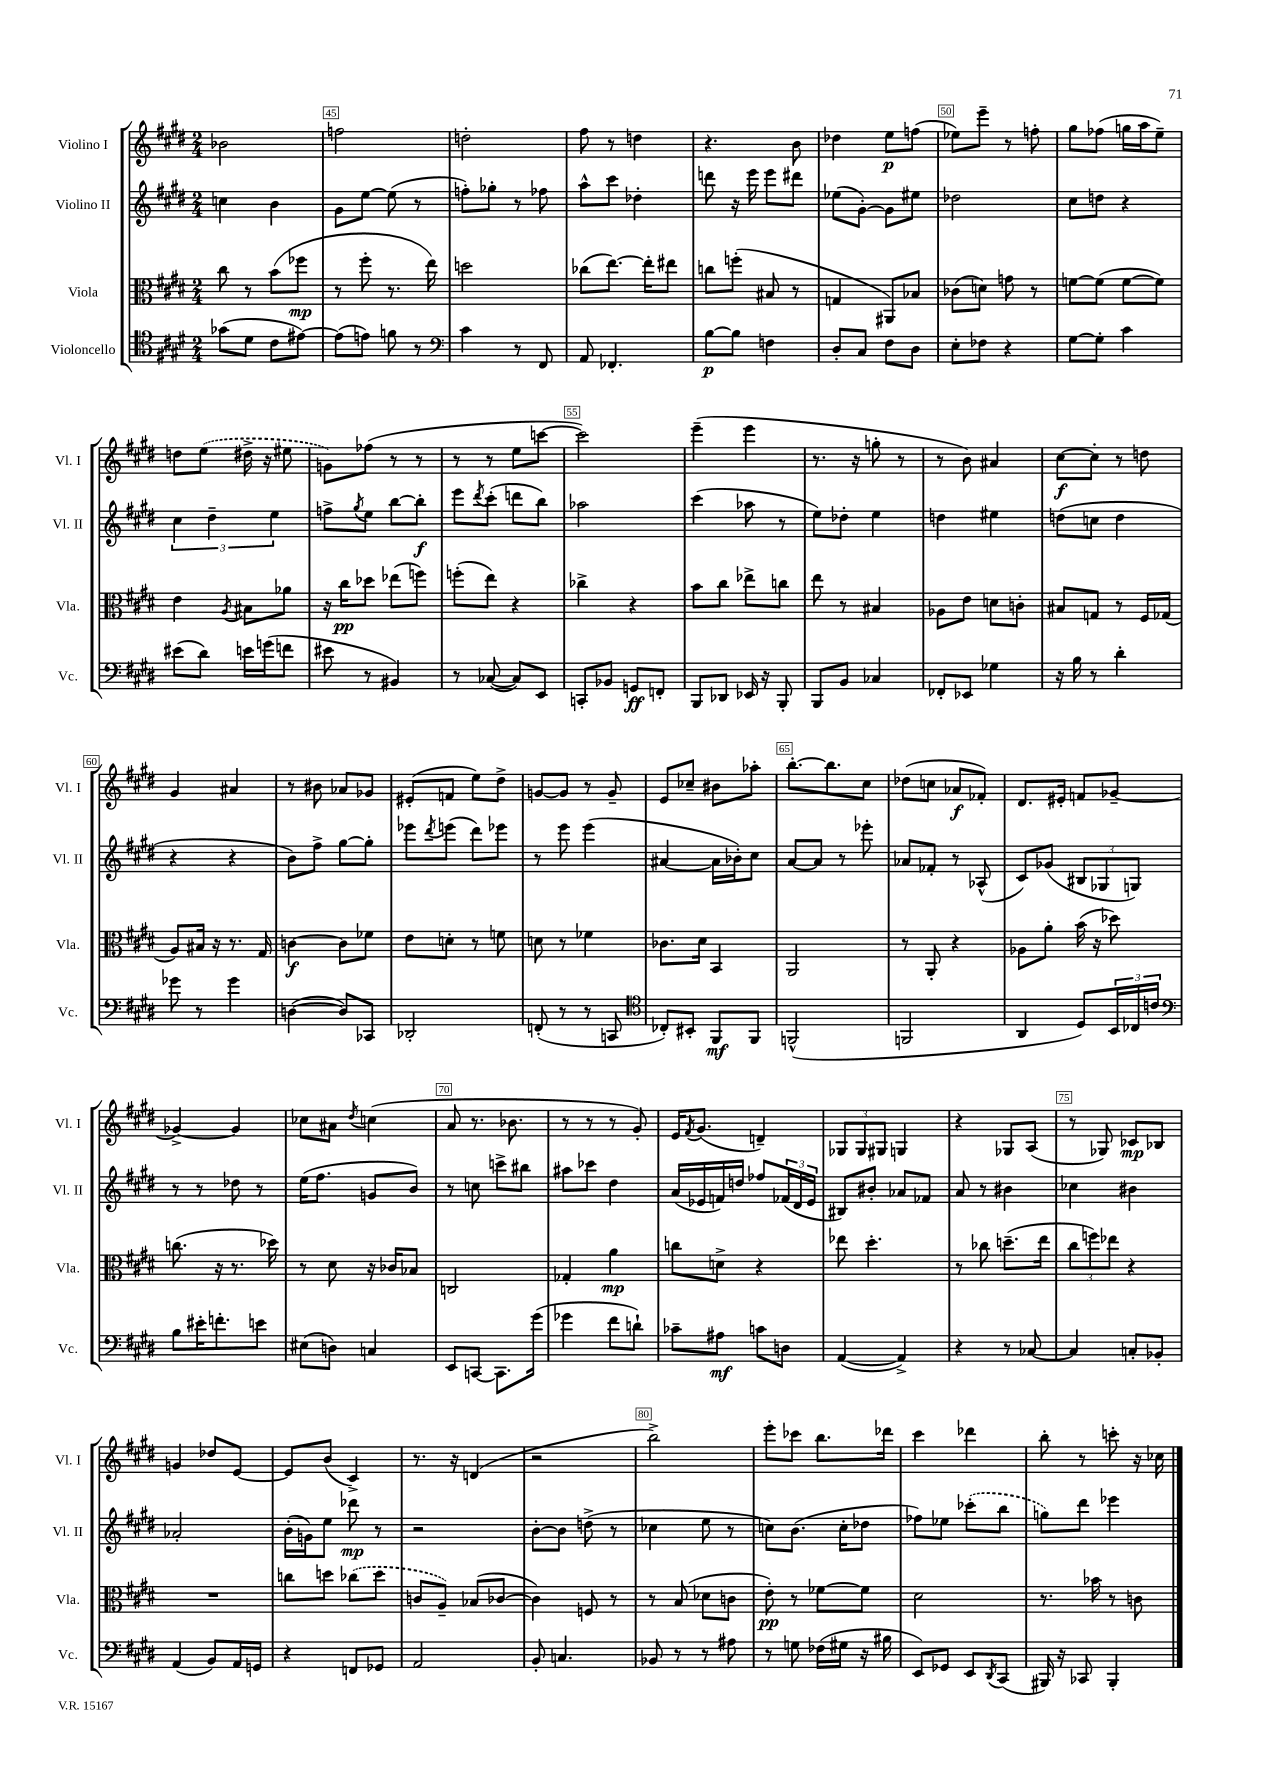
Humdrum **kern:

**kern	**kern	**kern	**kern
*staff4	*staff3	*staff2	*staff1
*clefC4	*clefC3	*clefG2	*clefG2
*k[f#c#g#d#]	*k[f#c#g#d#]	*k[f#c#g#d#]	*k[f#c#g#d#]
*M2/4	*M2/4	*M2/4	*M2/4
(8g-\L	8cc#\	4cc\	2b-\
8d#\J	8r	.	.
8c#\L	(8b\L	4b\	.
[8e#\J)	8ff-\J	.	.
=	=	=	=
(8e#\]L	8r	8g#\L	2ff\
8e\J)	8ff#'\	[8ee\J	.
8f\	8.r	(8ee\]	.
8r	.	8r	.
.	16ee\)	.	.
=	=	=	=
*clefF4	*	*	*
4c#\	2dd\	8ff'\L)	2dd'\
.	.	8gg-'\J	.
8r	.	8r	.
8FF#/	.	8ff-\	.
=	=	=	=
8AA/	(8cc-\L	8aa^^\L	8ff#\
4.FF-'/	[8.ee\J)	8ccc#\J	8r
.	.	4dd-'\	4dd\
.	16ee'\]LK	.	.
.	8ee#\J	.	.
=	=	=	=
[8B\L	8cc\L	8ddd\	4.r
8B\]J	(8ff'\J	16r	.
.	.	16eee\	.
4F\	8B#/	8eee\L	.
.	8r	8ddd#\J	8b\
=	=	=	=
8D#'/L	4G/	(8ee-\L	4dd-\
8C#/J	.	[8g#'\J)	.
8F#\L	8AA#/L)	8g#\]L	8ee\L
8D#\J	8B-/J	8ee#\J	(8ff\J
=	=	=	=
8E'\L	(8c-\L	2dd-\	8ee-\L)
8F-\J	8d\J)	.	8eee~\J
4r	8g\	.	8r
.	8r	.	8ff'\
=	=	=	=
[8G#\L	[8f\L	8cc#\L	8gg#\L
8G#'\]J	(8f\]J	8dd\J	(8ff-\J
4c#\	[8f\L	4r	16gg\LL
.	.	.	16aa\J
.	8f\]J)	.	8ee~\J)
=	=	=	=
(8e#\L	4e\	6cc#\	8dd\L
8d#\J)	.	.	(8ee\J
.	.	6dd#~\	.
.	8qA/	.	.
16e\LL	8B#\L	.	16dd#^\
(16g\J	.	.	16r
.	.	6ee\	.
8f\J	8a-\J	.	8ee#\
=	=	=	=
8e#\	16r	8ff^\L	8g\L)
.	16cc#\LK	.	.
.	.	8qgg#/	.
8r	8dd-\J	8ee\J	(8ff-\J
4BB#/)	(8ee-\L	[8bb\L	8r
.	8ff\J)	8bb'\]J	8r
=	=	=	=
8r	(8ff'\L	8eee\L	8r
.	.	8qddd#/	.
([8C-/	8ee\J)	(8ccc#'\J	8r
8C-/]L)	4r	8ddd\L	8ee\L
8EE/J	.	8bb\J)	[8ccc\J
=	=	=	=
8CC'/L	4cc-^\	2aa-\	2ccc\])
8BB-/J	.	.	.
8GG/L	4r	.	.
8FF'/J	.	.	.
=	=	=	=
8BBB/L	8b\L	(4ccc#\	(4eee~\
8DD-/J	8cc#\J	.	.
16EE-/	8ee-^\L	8aa-\	4eee\
16r	.	.	.
8BBB'/	8cc\J	8r	.
=	=	=	=
8BBB/L	8ee\	8ee\L)	8.r
8BB/J	8r	8dd-'\J	.
.	.	.	16r
4C-/	4B#/	4ee\	8gg'\
.	.	.	8r
=	=	=	=
8FF-'/L	8A-\L	4dd\	8r
8EE-/J	8e\J	.	8b\)
4G-\	8d\L	4ee#\	4a#/
.	8c'\J	.	.
=	=	=	=
16r	8B#/L	(8dd\L	[8cc#\L
16B\	.	.	.
8r	8G/J	8cc\J	8cc#'\]J
4d#'\	8r	4dd\	8r
.	16F#/LL	.	8dd\
.	(16G-/JJ	.	.
=	=	=	=
8g-\	8A/L)	4r	4g#/
8r	16B#/Jk	.	.
.	16r	.	.
4g-\	8.r	4r	4a#/
.	16G#/	.	.
=	=	=	=
([4D\	[4c\	8b\L)	8r
.	.	8ff#^\J	8b#\
8D/]L)	8c\]L	[8gg#\L	8a-/L
8CC-/J	8f-\J	8gg#'\]J	8g-/J
=	=	=	=
2DD-'/	8e\L	8eee-\L	(8e#'/L
.	.	8qddd#/	.
.	8d'\J	(8eee\J	8f/J
.	8r	8ddd#\L)	8ee\L)
.	8f\	8eee-\J	8dd#^\J
=	=	=	=
(8FF'/	8d\	8r	[8g/L
8r	8r	8eee\	8g/]J
8r	4f-\	(4eee\	8r
8CC/	.	.	8g~/
=	=	=	=
*clefC4	*	*	*
8C-'/L)	8.c-\L	[4a#/	8e/L
8BB#'/J	.	.	8cc-~/J
.	16d#\Jk	.	.
8FF#/L	4BB/	16a#\]LL	8b#\L
.	.	16b-'\J)	.
8FF#/J	.	8cc#\J	8aa-'\J
=	=	=	=
(2FF^^/	2AA/	[8a/L	[8.bb'\L
.	.	8a/]J	.
.	.	.	8.bb\]
.	.	8r	.
.	.	8eee-'\	8cc#\J
=	=	=	=
2FF/	8r	8a-/L	(8dd-\L
.	8AA'/	8f-'/J	8cc\J
.	4r	8r	8a-/L
.	.	(8A-^^/	8f-'/J)
=	=	=	=
4AA/	8A-\L	8c#/L)	8.d#/L
.	8a'\J	(8g-/J	.
.	.	.	16e#'/Jk
8D#/L)	(16b\	12B#/L	8f/L
.	16r	.	.
.	.	12G-/	.
24BB/L	8dd-\)	.	[8g-~/J
24C-/	.	12G/J)	.
24c/JJ	.	.	.
=	=	=	=
*clefF4	*	*	*
8B\L	(8.cc\	8r	4g-^/_
16e#'\K	.	8r	.
8.f'\	16r	.	.
.	8.r	8dd-\	4g-/]
8e\J	.	8r	.
.	16dd-\)	.	.
=	=	=	=
(8E#\L	8r	(16ee\LK	8cc-\L
.	.	8.ff#\J	.
8D\J)	8d#\	.	8a#\J
.	.	.	8qdd#/
4C/	16r	8g/L	(4cc\
.	16c-/LK	.	.
.	8B-/J	8b/J)	.
=	=	=	=
8EE/L	2C/	8r	8a/
[8CC/J	.	8cc\	8.r
8.CC\]L	.	8ccc^\L	.
.	.	.	8.b-\
.	.	8bb#\J	.
(16g#\Jk	.	.	.
=	=	=	=
4g-\	4G-'/	8aa#\L	8r
.	.	8ccc-\J	8r
8f#\L	4a\	4dd#\	8r
8d`\J)	.	.	8g#'/)
=	=	=	=
8c-~\L	8cc\L	(16a/LL	16e/LK
.	.	.	8qf#/
.	.	16e-/	(8.g#/J
8A#\J	8d^\J	16f/)	.
.	.	16dd/JJ	.
8c\L	4r	8ff-/L	4d~/)
8D\J	.	(24f-/L	.
.	.	24d#/	.
.	.	24e-/JJ	.
=	=	=	=
([4AA/	8ee-\	8B#/L)	12G-/L
.	.	.	12G-/
.	4.dd#'\	8b#'/J	.
.	.	.	12G#/J
4AA^/])	.	8a-/L	4G/
.	.	8f-/J	.
=	=	=	=
4r	8r	8a/	4r
.	8cc-\	8r	.
8r	(8.dd~\L	4b#\	8G-/L
[8C-/	.	.	(8A/J
.	16ee\Jk	.	.
=	=	=	=
4C-/]	12cc#\L	4cc-\	8r
.	12ff\)	.	.
.	.	.	8G-/)
.	12ee-\J	.	.
8C'/L	4r	4b#\	8c-/L
8BB-'/J	.	.	8B-/J
=	=	=	=
(4AA/	2r	2a-'/	4g/
8BB/L)	.	.	8dd-/L
16AA/L	.	.	[8e/J
16GG/JJ	.	.	.
=	=	=	=
4r	8cc\L	(16b'\LL	8e/]L
.	.	16g\J)	.
.	8dd\J	8ee\J	(8b/J
8FF/L	(8cc-\L	8ddd-\	4c#^/)
8GG-/J	8dd\J	8r	.
=	=	=	=
2AA/	8c/L	2r	8.r
.	8A~/J)	.	.
.	.	.	16r
.	(8B-/L	.	(4d/
.	[8c-/J	.	.
=	=	=	=
8BB'/	4c-\])	[8b'\L	2r
4.C/	.	8b\]J	.
.	8F/	(8dd^\	.
.	8r	8r	.
=	=	=	=
8BB-/	8r	4cc-\	2bb^\)
8r	(8B/	.	.
8r	8d-\L	8ee\	.
8A#\	8c\J	8r	.
=	=	=	=
8r	8e'\)	8cc\L)	8eee'\L
8G\	8r	(8.b\J	8ccc-\J
(16F-\LL	[8f-\L	.	8.bb\L
16G#\JJ	.	16cc'\LK	.
16r	8f-\]J	8dd-\J	.
16B#\	.	.	16ddd-\Jk
=	=	=	=
8EE/L)	2d#\	8ff-\L)	4ccc#\
8GG-/J	.	8ee-\J	.
8EE/L	.	(8ccc-'\L	4ddd-\
8qDD#/	.	.	.
(8CC#/J	.	8bb\J	.
=	=	=	=
16BBB#/)	8.r	8gg\L)	8bb'\
16r	.	.	.
8CC-/	.	8ddd#\J	8r
.	16b-\	.	.
4BBB#'/	8r	4eee-\	8ccc'\
.	8c\	.	16r
.	.	.	16cc-\
==	==	==	==
*-	*-	*-	*-
